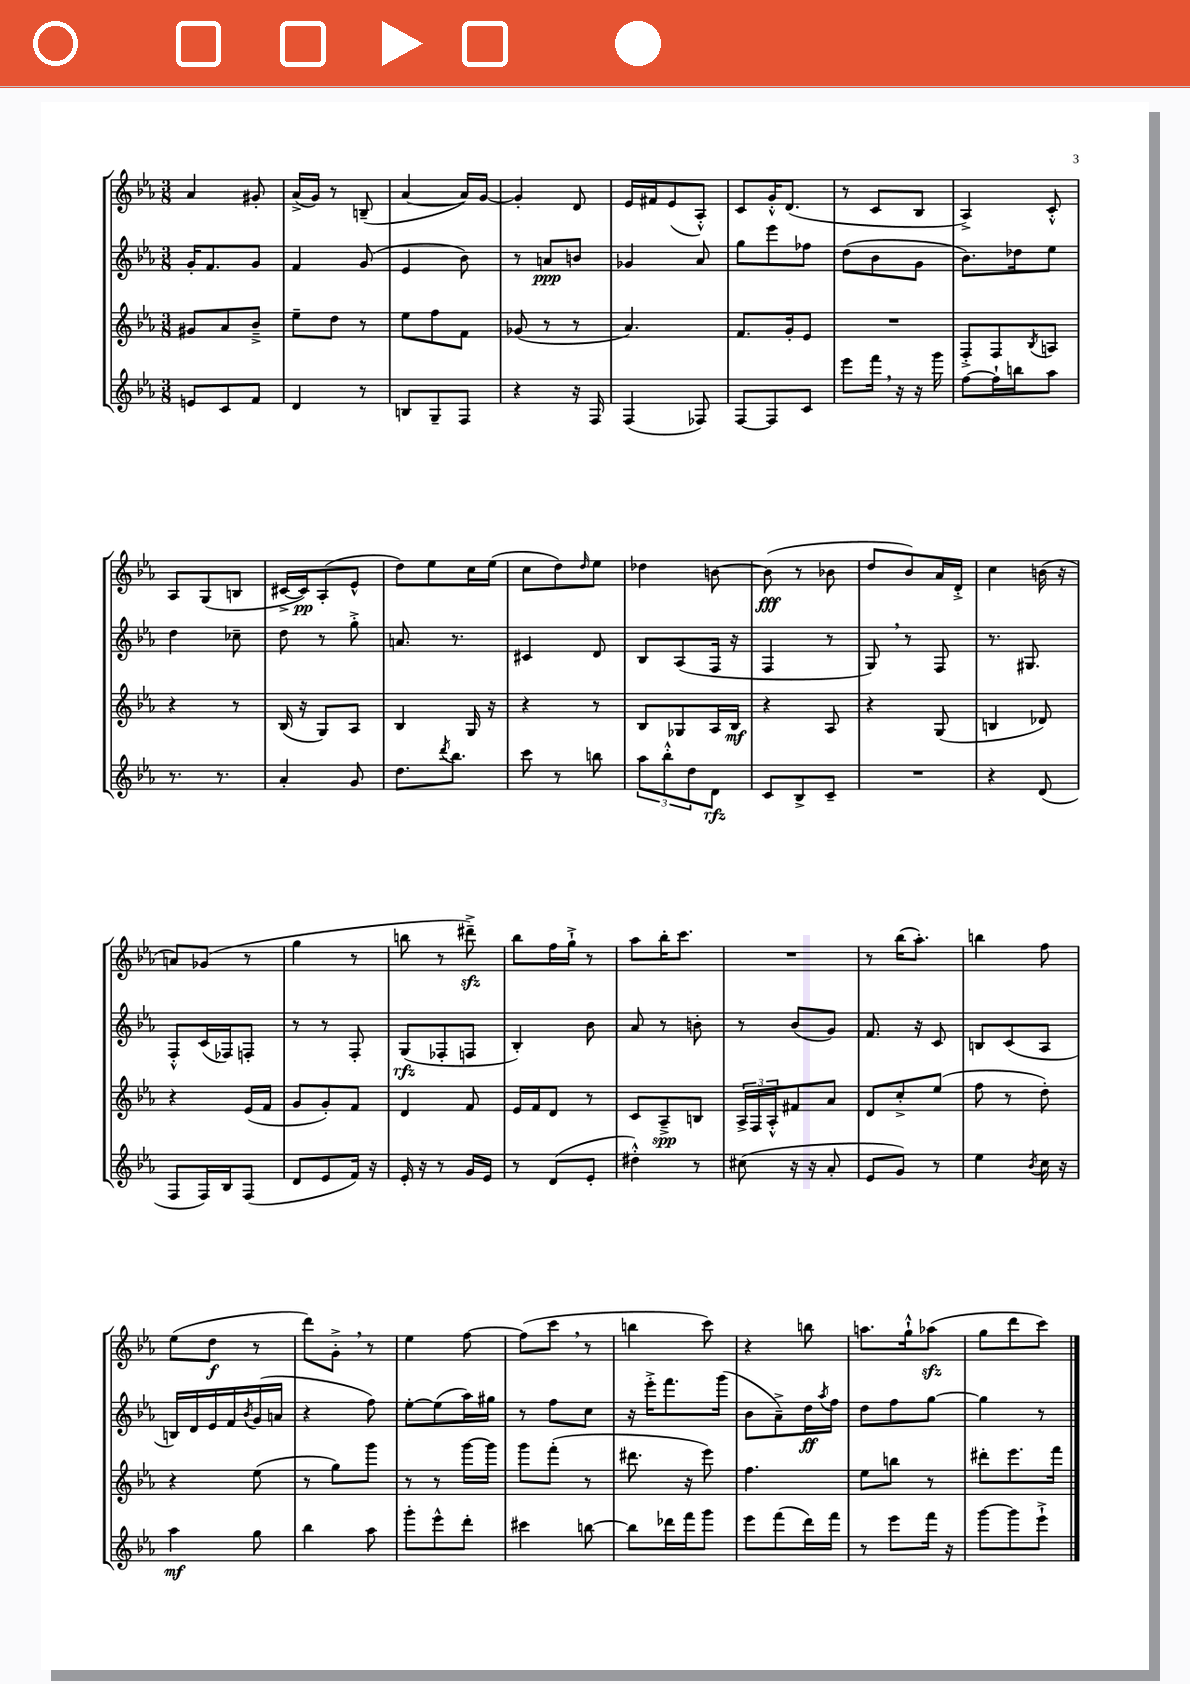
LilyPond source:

<<
\new StaffGroup <<
\new Staff = "s0" {
    \clef treble \key ees \major \numericTimeSignature \time 3/8
    aes'4 gis'8-. |
    aes'16->( g'16) r8 b8--( |
    aes'4~ aes'16) g'16~ |
    g'4-. d'8 |
    ees'16 fis'16 ees'8( aes8-.-^) |
    c'8 g'16-.-^ d'8.( |
    r8 c'8 bes8 |
    aes4->) c'8-.-^ |
    aes8 g8( b8 |
    cis'16~-> cis'16\pp) aes8-.( ees'8-^ |
    d''8) ees''8 c''16 ees''16( |
    c''8 d''8) \grace { d''16 } ees''8 |
    des''4 b'8~ |
    b'8\fff( r8 bes'8 |
    d''8 bes'8) aes'16 d'16-.-> |
    c''4 b'16( r16 |
    a'8) ges'8( r8 |
    g''4 r8 |
    b''8 r8 dis'''8--->\sfz) |
    bes''8 f''16 g''16-!-> r8 |
    aes''8 bes''16-. c'''8. |
    R4. |
    r8 bes''16( aes''8.-.) |
    b''4 f''8 |
    ees''8( d''8\f r8 |
    d'''8) g'8-.-> \breathe r8 |
    ees''4 f''8~ |
    f''8( c'''8 \breathe r8 |
    b''4 c'''8) |
    r4 b''8 |
    a''8. g''16-!-^ aes''8\sfz( |
    g''8 d'''8 c'''8) \bar "|." |
}
\new Staff = "s1" {
    \clef treble \key ees \major \numericTimeSignature \time 3/8
    g'16-. f'8. g'8 |
    f'4 g'8( |
    ees'4 bes'8) |
    r8 a'8\ppp b'8 |
    ges'4 aes'8 |
    g''8 ees'''8 fes''8 |
    d''8( bes'8 g'8 |
    bes'8.) des''16 ees''8 |
    d''4 ces''8-- |
    d''8 r8 g''8-.-> |
    a'8. r8. |
    cis'4 d'8 |
    bes8 aes8( f16 r16 |
    f4 r8 |
    g8) \breathe r8 f8 |
    r8. gis8. |
    f8-.-^ c'16( fes16) f8-. |
    r8 r8 f8-. |
    g8\rfz( fes8-. f8 |
    bes4-.) bes'8 |
    aes'8 r8 b'8-. |
    r8 bes'8( g'8) |
    f'8. r16 c'8 |
    b8 c'8( aes8 |
    b16) d'16 ees'16 f'16 \acciaccatura { bes'8 } g'16( a'16 |
    r4 f''8) |
    ees''8~-. ees''8( aes''16) gis''16 |
    r8 f''8 c''8 |
    r16 ees'''16-.-> f'''8. g'''16( |
    bes'8 aes'8--->) d''16\ff \acciaccatura { aes''8 } f''16 |
    d''8 f''8 g''8~ |
    g''4 r8 \bar "|." |
}
\new Staff = "s2" {
    \clef treble \key ees \major \numericTimeSignature \time 3/8
    gis'8 aes'8 bes'8---> |
    ees''8-- d''8 r8 |
    ees''8 f''8 f'8 |
    ges'8( r8 r8 |
    aes'4.) |
    f'8. g'16-. ees'8 |
    R4. |
    f8-.-> f8 \acciaccatura { bes8 } a8 |
    r4 r8 |
    bes16( r16 g8) aes8 |
    bes4 g16 r16 |
    r4 r8 |
    bes8 ges8 aes16 bes16\mf |
    r4 aes8 |
    r4 g8( |
    b4 des'8) |
    r4 ees'16( f'16 |
    g'8 g'8-.) f'8 |
    d'4 f'8 |
    ees'16 f'16 d'8 r8 |
    c'8 aes8--->\spp b8 |
    \tuplet 3/2 { aes16-> f16 aes16-.-^ } fis'8 aes'8 |
    d'8 c''8-.-> ees''8( |
    f''8 r8 d''8-.) |
    r4 ees''8( |
    r8 g''8) g'''8 |
    r8 r8 g'''16~ g'''16 |
    g'''8 f'''8-.( r8 |
    dis'''8. r16 ees'''8) |
    f''4. |
    ees''8 b''8 r8 |
    dis'''8-. ees'''8. f'''16 \bar "|." |
}
\new Staff = "s3" {
    \clef treble \key ees \major \numericTimeSignature \time 3/8
    e'8 c'8 f'8 |
    d'4 r8 |
    b8 g8-- f8 |
    r4 r16 f16 |
    f4( fes8) |
    f8~ f8 c'8 |
    ees'''8 f'''16 \breathe r16 r16 g'''16 |
    f''8~ f''16-! b''16 aes''8 |
    r8. r8. |
    aes'4-. g'8 |
    d''8. \acciaccatura { d'''8 } bes''8. |
    c'''8 r8 b''8 |
    \tuplet 3/2 { aes''8 bes''8-.-^ d''8 } d'8\rfz |
    c'8 bes8-> c'8-- |
    R4. |
    r4 d'8( |
    f8 f16) bes16 f8( |
    d'8 ees'8 f'16) r16 |
    ees'16-. r16 r8 g'16 ees'16 |
    r8 d'8( ees'8-. |
    dis''4-.-^) r8 |
    cis''8( r16 r16 aes'8-. |
    ees'8 g'8) r8 |
    ees''4 \acciaccatura { bes'8 } c''16 r16 |
    aes''4\mf g''8 |
    bes''4 aes''8 |
    g'''8-. ees'''8-^ d'''8-. |
    cis'''4 b''8~ |
    b''8 des'''16 f'''16 g'''8 |
    ees'''8 f'''8( d'''16) f'''16 |
    r8 ees'''8 f'''16 r16 |
    g'''8~ g'''8 ees'''8-!-> \bar "|." |
}
>>
>>
\layout { \context { \Score \remove "Bar_number_engraver" } }
